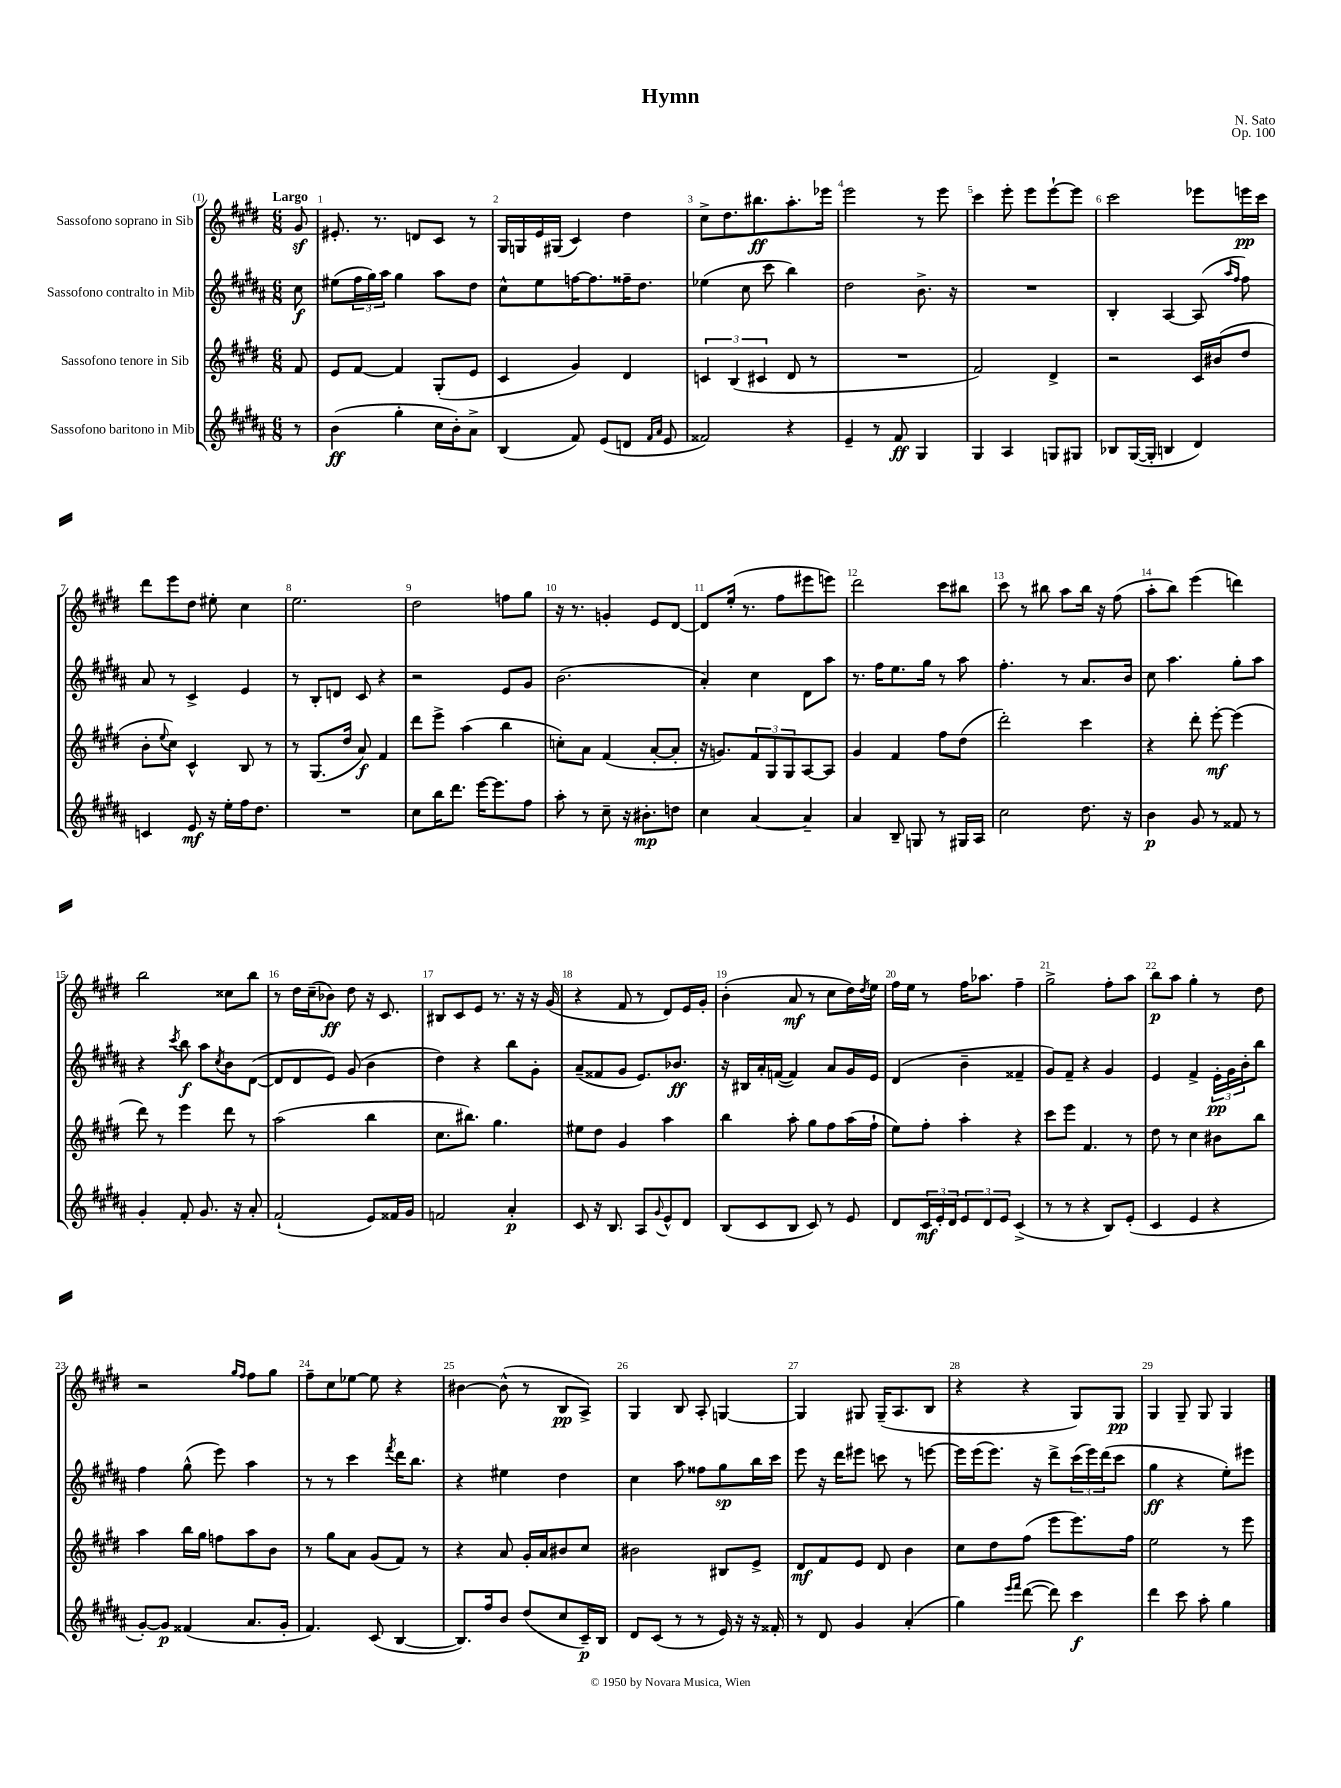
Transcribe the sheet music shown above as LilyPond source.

\header { title = "Hymn" composer = "N. Sato" opus = "Op. 100" }
<<
\new StaffGroup <<
\new Staff = "s0" \with { instrumentName = "Sassofono soprano in Sib" } {
    \clef treble \key e \major \numericTimeSignature \time 6/8 \partial 8 \tempo "Largo"
    gis'8\sf |
    eis'8.-. r8. d'8 cis'8 r8 |
    gis16 g16 e'16 gis16( cis'4) dis''4 |
    cis''8-> dis''8. bis''8.\ff a''8.-. ees'''16 |
    e'''2 r8 e'''8 |
    cis'''4 e'''8-. e'''8 e'''8~-! e'''8 |
    cis'''2 ees'''8 e'''16\pp cis'''16 |
    dis'''8 e'''8 dis''8 eis''8-. cis''4 |
    e''2. |
    dis''2 f''8 gis''8 |
    r16 r8. g'4-. e'8 dis'8~ |
    dis'8 e''16-.( r8. fis''8 eis'''8 e'''8) |
    dis'''2 cis'''8 bis''8 |
    cis'''8 r8 bis''8 a''8 bis''16 r16 fis''8( |
    a''8-. b''8) e'''4( d'''4) |
    b''2 cisis''8 b''8 |
    r8 dis''16 cis''16--( bes'8\ff) dis''8 r16 cis'8. |
    bis8 cis'8 e'8 r8. r16 r16 gis'16( |
    r4 fis'8 r8 dis'8) e'16 gis'16-. |
    b'4-.( a'8\mf r8 cis''8 dis''16) \acciaccatura { dis''8 } e''16 |
    fis''16 e''16 r8 fis''16 aes''8. fis''4-- |
    gis''2-> fis''8-. a''8 |
    b''8\p a''8 gis''4-. r8 dis''8 |
    r2 \grace { gis''16 fis''16 } fis''8 gis''8 |
    fis''8-- cis''8 ees''8~ ees''8 r4 |
    bis'4~ bis'8-^( r8 b8\pp a8->) |
    gis4 b8 a8-. g4~ |
    g4 gis8 gis16--( a8. b8 |
    r4 r4 gis8) gis8\pp |
    gis4 gis8-- gis8 gis4 \bar "|." |
}
\new Staff = "s1" \with { instrumentName = "Sassofono contralto in Mib" } {
    \clef treble \key b \major \numericTimeSignature \time 6/8 \partial 8
    cis''8\f |
    eis''8( \tuplet 3/2 { fis''16 gis''16) ais''16 } gis''4 ais''8 dis''8 |
    cis''8-^ e''8 f''16~ f''8. fisis''16-- dis''8. |
    ees''4( cis''8 cis'''8 b''4) |
    dis''2 b'8.-> r16 |
    R2. |
    b4-. ais4~ ais8( \grace { ais''16 fis''16 } fis''8) |
    ais'8 r8 cis'4-> e'4 |
    r8 b8-. d'8 cis'8 r4 |
    r2 e'8 gis'8 |
    b'2.( |
    ais'4-.) cis''4 dis'8 ais''8 |
    r8. fis''16 e''8. gis''16 r8 ais''8 |
    fis''4.-. r8 ais'8. b'16 |
    cis''8 ais''4. gis''8-. ais''8 |
    r4 \acciaccatura { cis'''8 } b''8\f ais''8 \acciaccatura { cis''8 } b'8 dis'8~( |
    dis'8 dis'8 e'8) gis'8( b'4 |
    dis''4) r4 b''8 gis'8-. |
    ais'8--( fisis'8 gis'8 e'8.) bes'8.\ff |
    r16 bis16 ais'16-. f'16~( f'4) ais'8 gis'16 e'16 |
    dis'4( b'4-- fisis'4-- |
    gis'8) fis'8-- r4 gis'4 |
    e'4 fis'4-> \tuplet 3/2 { e'16-.\pp gis'16 b'16-. } b''8 |
    fis''4 gis''8-^( e'''8) ais''4 |
    r8 r8 cis'''4 \acciaccatura { fis'''8 } dis'''16 b''8. |
    r4 eis''4 dis''4 |
    cis''4 ais''8 fisis''8 gis''8\sp b''16 cis'''16 |
    e'''8 r16 dis'''16 eis'''8 c'''8 r8 e'''8~ |
    e'''16 e'''16( e'''8.) r16 dis'''8-> \tuplet 3/2 { cis'''16( e'''16) dis'''16( } cis'''8 |
    gis''4\ff r4 e''8-.) eis'''8 \bar "|." |
}
\new Staff = "s2" \with { instrumentName = "Sassofono tenore in Sib" } {
    \clef treble \key e \major \numericTimeSignature \time 6/8 \partial 8
    fis'8 |
    e'8 fis'8~ fis'4 gis8-.( e'8 |
    cis'4 gis'4) dis'4 |
    \tuplet 3/2 { c'4 b4( cis'4 } dis'8 r8 |
    R2. |
    fis'2) dis'4-> |
    r2 cis'16 bis'16( dis''8 |
    b'8-. \appoggiatura { e''8 } cis''8) cis'4-^ b8 r8 |
    r8 gis8.( dis''16 a'8\f) fis'4 |
    dis'''8 e'''8-> a''4( b''4 |
    c''8-.) a'8 fis'4( a'8~-. a'8-. |
    r16 g'8.) \tuplet 3/2 { fis'8 gis8 gis8 } a8~ a8 |
    gis'4 fis'4 fis''8 dis''8( |
    dis'''2-.) cis'''4 |
    r4 dis'''8-. e'''8~-.\mf e'''4( |
    dis'''8) r8 e'''4 dis'''8 r8 |
    a''2( b''4 |
    cis''8. bis''8.) gis''4. |
    eis''8 dis''8 gis'4 a''4 |
    b''4 a''8-. gis''8 fis''8 a''16( fis''16-! |
    e''8) fis''8-. a''4-. r4 |
    cis'''8 e'''8 fis'4. r8 |
    dis''8 r8 cis''4 bis'8 b''8 |
    a''4 b''16 gis''16 f''8 a''8 b'8 |
    r8 gis''8 a'8 gis'8( fis'8) r8 |
    r4 a'8 gis'16-. a'16 bis'8 cis''8 |
    bis'2 bis8 e'8-> |
    dis'8\mf fis'8 e'8 dis'8 b'4 |
    cis''8 dis''8 fis''8( e'''8 e'''8.) fis''16 |
    e''2 r8 e'''8 \bar "|." |
}
\new Staff = "s3" \with { instrumentName = "Sassofono baritono in Mib" } {
    \clef treble \key b \major \numericTimeSignature \time 6/8 \partial 8
    r8 |
    b'4\ff( gis''4-. cis''16 b'16-.) ais'8-> |
    b4( fis'8) e'8( d'8 \grace { fis'16 ais'16 } e'8 |
    fisis'2) r4 |
    e'4-- r8 fis'8\ff gis4 |
    gis4 ais4 g8 gis8 |
    bes8 gis16~( gis16-. b4 dis'4) |
    c'4 e'8\mf r16 e''16-. fis''16 dis''8. |
    R2. |
    cis''8 b''16 dis'''8. e'''16~ e'''8. fis''8 |
    ais''8-. r8 cis''8-- r16 bis'8.-.\mp d''8 |
    cis''4 ais'4~ ais'4-- |
    ais'4 b8-- g8 r8 gis16 ais16 |
    cis''2 dis''8. r16 |
    b'4\p gis'8 r8 fisis'8 r8 |
    gis'4-. fis'8-. gis'8. r16 ais'8-. |
    fis'2-!( e'8) fisis'16 gis'16 |
    f'2 ais'4-.\p |
    cis'8 r16 b8. ais8 \appoggiatura { gis'8 } e'8-^ dis'8 |
    b8( cis'8 b8 cis'8) r8 e'8 |
    dis'8 \tuplet 3/2 { cis'16\mf e'16-. dis'16 } \tuplet 3/2 { e'8 dis'8 e'8 } cis'4->( |
    r8 r8 r4 b8) e'8-.( |
    cis'4 e'4 r4 |
    gis'8~-.) gis'8\p fisis'4( ais'8. gis'16-. |
    fis'4.) cis'8( b4~ |
    b8.) fis''16 b'8 dis''8( cis''8 cis'16--\p) b16 |
    dis'8 cis'8( r8 r8 e'16) r16 r16 fisis'16-. |
    r8 dis'8 gis'4 ais'4-.( |
    gis''4) \grace { e'''16 fis'''16 } dis'''8~( dis'''8) cis'''4\f |
    dis'''4 cis'''8 ais''8-. gis''4 \bar "|." |
}
>>
>>
\layout { \context { \Score \override BarNumber.break-visibility = ##(#f #t #t) barNumberVisibility = #all-bar-numbers-visible } }
